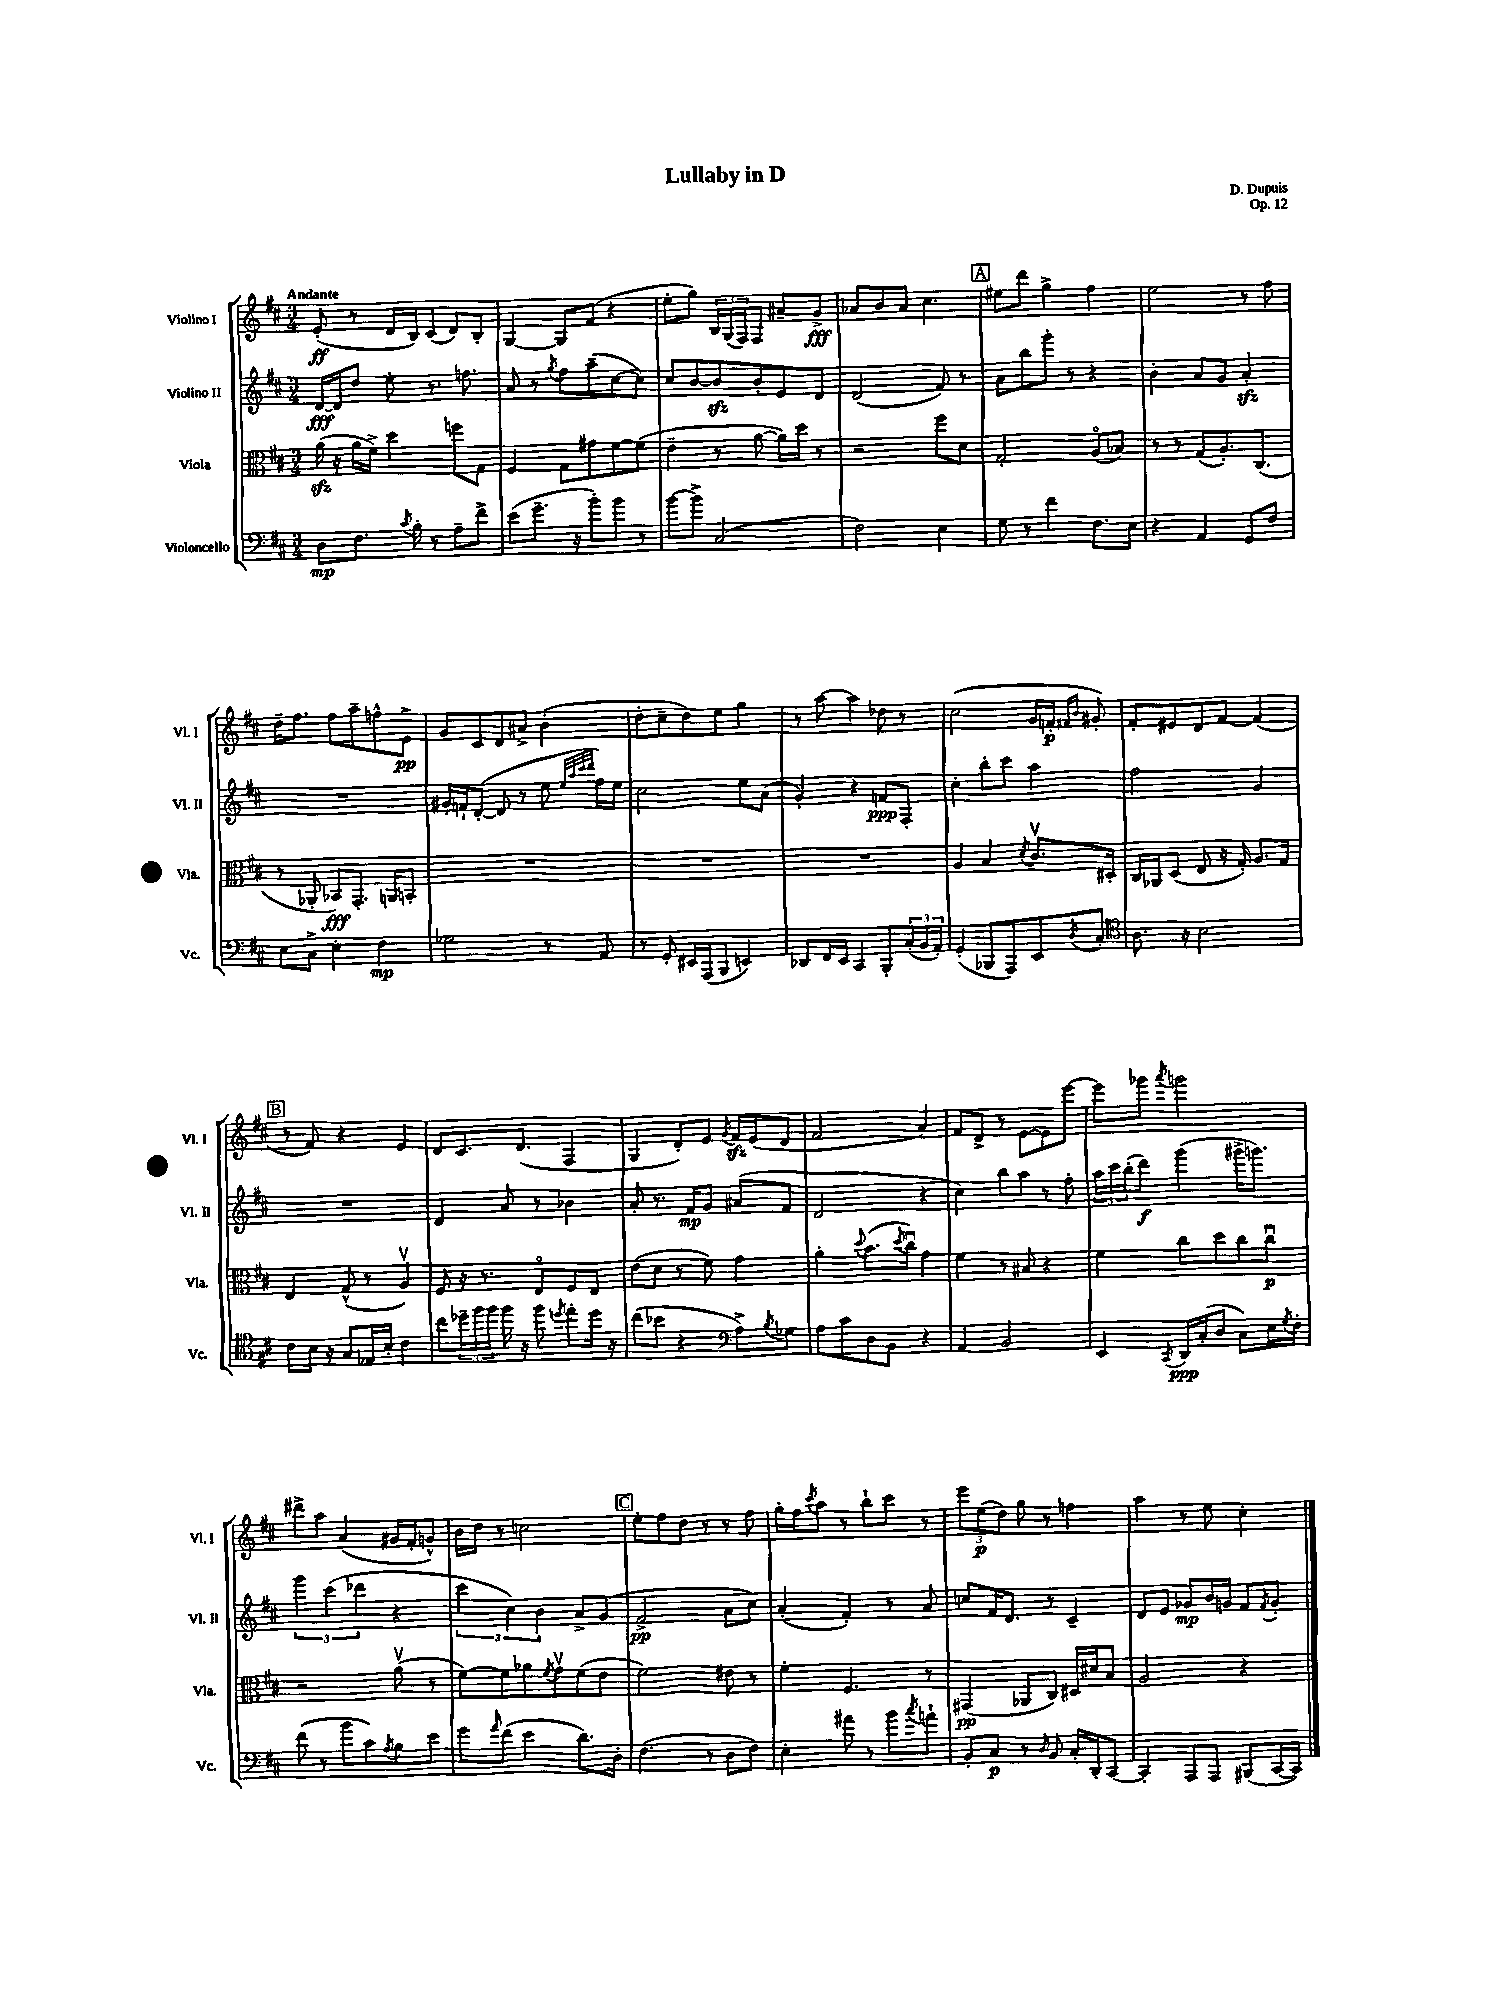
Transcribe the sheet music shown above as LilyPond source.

\header { title = "Lullaby in D" composer = "D. Dupuis" opus = "Op. 12" }
<<
\new StaffGroup <<
\new Staff = "s0" \with { instrumentName = "Violino I" shortInstrumentName = "Vl. I" } {
    \clef treble \key d \major \numericTimeSignature \time 3/4 \tempo "Andante"
    e'8-.\ff( r8 d'16 b16) cis'8( d'8) b8-. |
    g4~ g8 fis'8( r4 |
    e''8-. g''8) \tuplet 3/2 { b16 g16( fis16) } fis8 ais'8-- g'8->\fff |
    aes'8 b'8 aes'8 cis''4. |
    \mark \markup { \box "A" } eis''8 d'''8 g''4-> fis''4 |
    e''2 r8 fis''8 |
    d''16-- fis''8. fis''8 a''8-- f''8-^ e'8->\pp |
    g'8 cis'8 d'8 ais'8-> b'4-.( |
    d''8-. cis''8-- d''8) e''8 g''4 |
    r8 a''8~ a''4 des''8 r8 |
    cis''2( g'16 f'16-.\p \grace { fis'16 b'16 } gis'8-.) |
    fis'8-. eis'8 d'8 fis'8~ fis'4( |
    \mark \markup { \box "B" } r8 fis'8) r4 e'4 |
    d'8 cis'8. d'8.( fis4 |
    g4 d'8-.) e'8 \acciaccatura { g'8 } fis'16\sfz e'16( d'8 |
    fis'2 a'4) |
    fis'8 d'8-> r8 e'8~ e'8 e'''8~ |
    e'''8 ges'''8 \acciaccatura { a'''8 } g'''2 |
    dis'''8-> a''8 a'4( gis'16 fis'16-. g'8-^) |
    b'16 d''16 r8 c''2 |
    \mark \markup { \box "C" } e''8-. fis''8 d''8 r8 r8 fis''8 |
    g''16-. fis''16 \acciaccatura { cis'''8 } a''8 r8 b''8-! cis'''8 r8 |
    \tuplet 3/2 { e'''8 e''8\p( d''8) } g''8 r8 f''4 |
    a''4 r8 e''8 cis''4-. \bar "|." |
}
\new Staff = "s1" \with { instrumentName = "Violino II" shortInstrumentName = "Vl. II" } {
    \clef treble \key d \major \numericTimeSignature \time 3/4
    d'16~\fff d'16 d''8 e''8-. r8. f''8. |
    a'8 r8 \acciaccatura { g''8 } fis''8 a''8--( cis''8~ cis''8) |
    cis''8 b'8~ b'8\sfz b'8-. e'8 d'8 |
    d'2( fis'8) r8 |
    \mark \markup { \box "A" } a'8 b''8 g'''8-. r8 r4 |
    b'4-. a'8 g'8 a'4-.\sfz |
    R2. |
    gis'16-. f'16-! d'8~-.( d'8 r8 e''8 \grace { e''32 a''32 cis'''32 d'''32 } fis''16) e''16 |
    cis''2 e''8 a'8( |
    g'4-.) r4 f'8\ppp fis8-. |
    cis''4-. b''8-. cis'''8 a''4 |
    fis''2 g'4 |
    \mark \markup { \box "B" } R2. |
    d'4 a'8 r8 bes'4 |
    a'8-. r8. fis'16\mp g'8 ais'8( fis'8 |
    d'2 r4 |
    cis''4) b''8 a''8 r8 fis''8-. |
    \tuplet 3/2 { a''16 cis'''16 b''16-.( } d'''8\f) g'''4( gis'''16-> g'''8.) |
    \tuplet 3/2 { g'''4 cis'''4( des'''4 } r4 |
    \tuplet 3/2 { cis'''4 cis''4) b'4 } a'8-> g'8( |
    \mark \markup { \box "C" } fis'2->\pp a'8 cis''8) |
    a'4-.( fis'4-.) r8 a'8 |
    c''8 fis'16 d'8. r8 cis'4-- |
    d'8 e'8 ges'8\mp b'16 g'16 fis'8 \acciaccatura { fis'8 } g'8-. \bar "|." |
}
\new Staff = "s2" \with { instrumentName = "Viola" shortInstrumentName = "Vla." } {
    \clef alto \key d \major \numericTimeSignature \time 3/4
    a'16\sfz( r16 a'16 fis'16->) d''4 f''8 g8 |
    fis4 g8 gis'8 fis'8~ fis'8( |
    e'4-- r8 a'8~ a'16) d''16 r8 |
    r2 fis''8 d'8 |
    \mark \markup { \box "A" } g2-. a8\flageolet( bes8) |
    r8 r8 g8( a8.-.) cis8.( |
    r8 aes,8-. bes,8\fff) g,8.-. a,16 b,8-. |
    R2. |
    R2. |
    R2. |
    a4 b4 \acciaccatura { d'8 } cis'8.\upbow dis16-. |
    cis16 aes,16 d8( e8 r16 g16-.) a8. g16 |
    \mark \markup { \box "B" } e4 g8-^( r8 a4\upbow) |
    fis8 r16 r8. e8\flageolet fis8 e8 |
    e'8( d'8 r8 fis'8) g'4 |
    a'4-. \appoggiatura { d''8 } b'8.( \acciaccatura { d''8 } cis''16\downbow) g'4 |
    fis'4 r8 bis8 r4 |
    fis'4 cis''8 d''8 cis''8 cis''8\downbow\p |
    r2 a'8\upbow( r8 |
    fis'8~) fis'8 aes'8 \acciaccatura { fis'8 } g'8\upbow fis'8( e'8 |
    \mark \markup { \box "C" } fis'2) eis'8 r8 |
    fis'4-. fis4. r8 |
    gis,4\pp( aes,8 cis8) dis16 dis'16 b8 |
    a2 r4 \bar "|." |
}
\new Staff = "s3" \with { instrumentName = "Violoncello" shortInstrumentName = "Vc." } {
    \clef bass \key d \major \numericTimeSignature \time 3/4
    d8\mp fis8. \acciaccatura { cis'8 } b16-. r8 a8-- fis'8-> |
    e'8( g'8.-- r16 b'8-.) b'8 r8 |
    b'8~ b'8-> cis2( |
    fis2) e4 |
    \mark \markup { \box "A" } g8 r8 fis'4 fis8. e16 |
    r4 a,4 g,8 fis8 |
    e8 cis8-> e4-. fis4\mp |
    ges2 r8 a,8 |
    r8 g,8-. eis,16 a,,16( b,,8 e,4) |
    des,8 fis,16 e,16 cis,4 b,,8-. \tuplet 3/2 { cis16-.( b,16 a,16-.) } |
    g,4-.( bes,,8 a,,8) e,8 \acciaccatura { d8 } cis8-. |
    \clef tenor a8. r16 b2 |
    \mark \markup { \box "B" } cis'8 b16 r16 g8 ees16 b16-. cis'4 |
    cis''8 \tuplet 3/2 { des''16-- fis''16 fis''16 } fis''16 r16 fis''8 \acciaccatura { d''8 } e''8-. d''16 r16 |
    cis''8( bes'8 r4 \clef bass a8->) \acciaccatura { b8 } ges8 |
    a8 cis'8 d8 b,8 r4 |
    a,4 b,2 |
    e,4 \acciaccatura { cis,8 } d,16\ppp cis16-.( d8 cis8) e16 \acciaccatura { g8 } fis16-. |
    fis'8( r8 b'8 cis'8) \acciaccatura { a8 } b8 e'8 |
    g'8 \grace { a'16 } fis'8( e'4 d'8.) d16-. |
    \mark \markup { \box "C" } fis4.( r8 d8 fis8) |
    e4-. ais'8 r8 b'8 \acciaccatura { cis''8 } a'8-! |
    b,8-. cis8\p r8 \grace { d16 } b,8 cis16-. d,16-. cis,8~ |
    cis,4-. a,,8 a,,8 bis,,8( cis,16~ cis,16) \bar "|." |
}
>>
>>
\layout { \context { \Score \remove "Bar_number_engraver" } }
